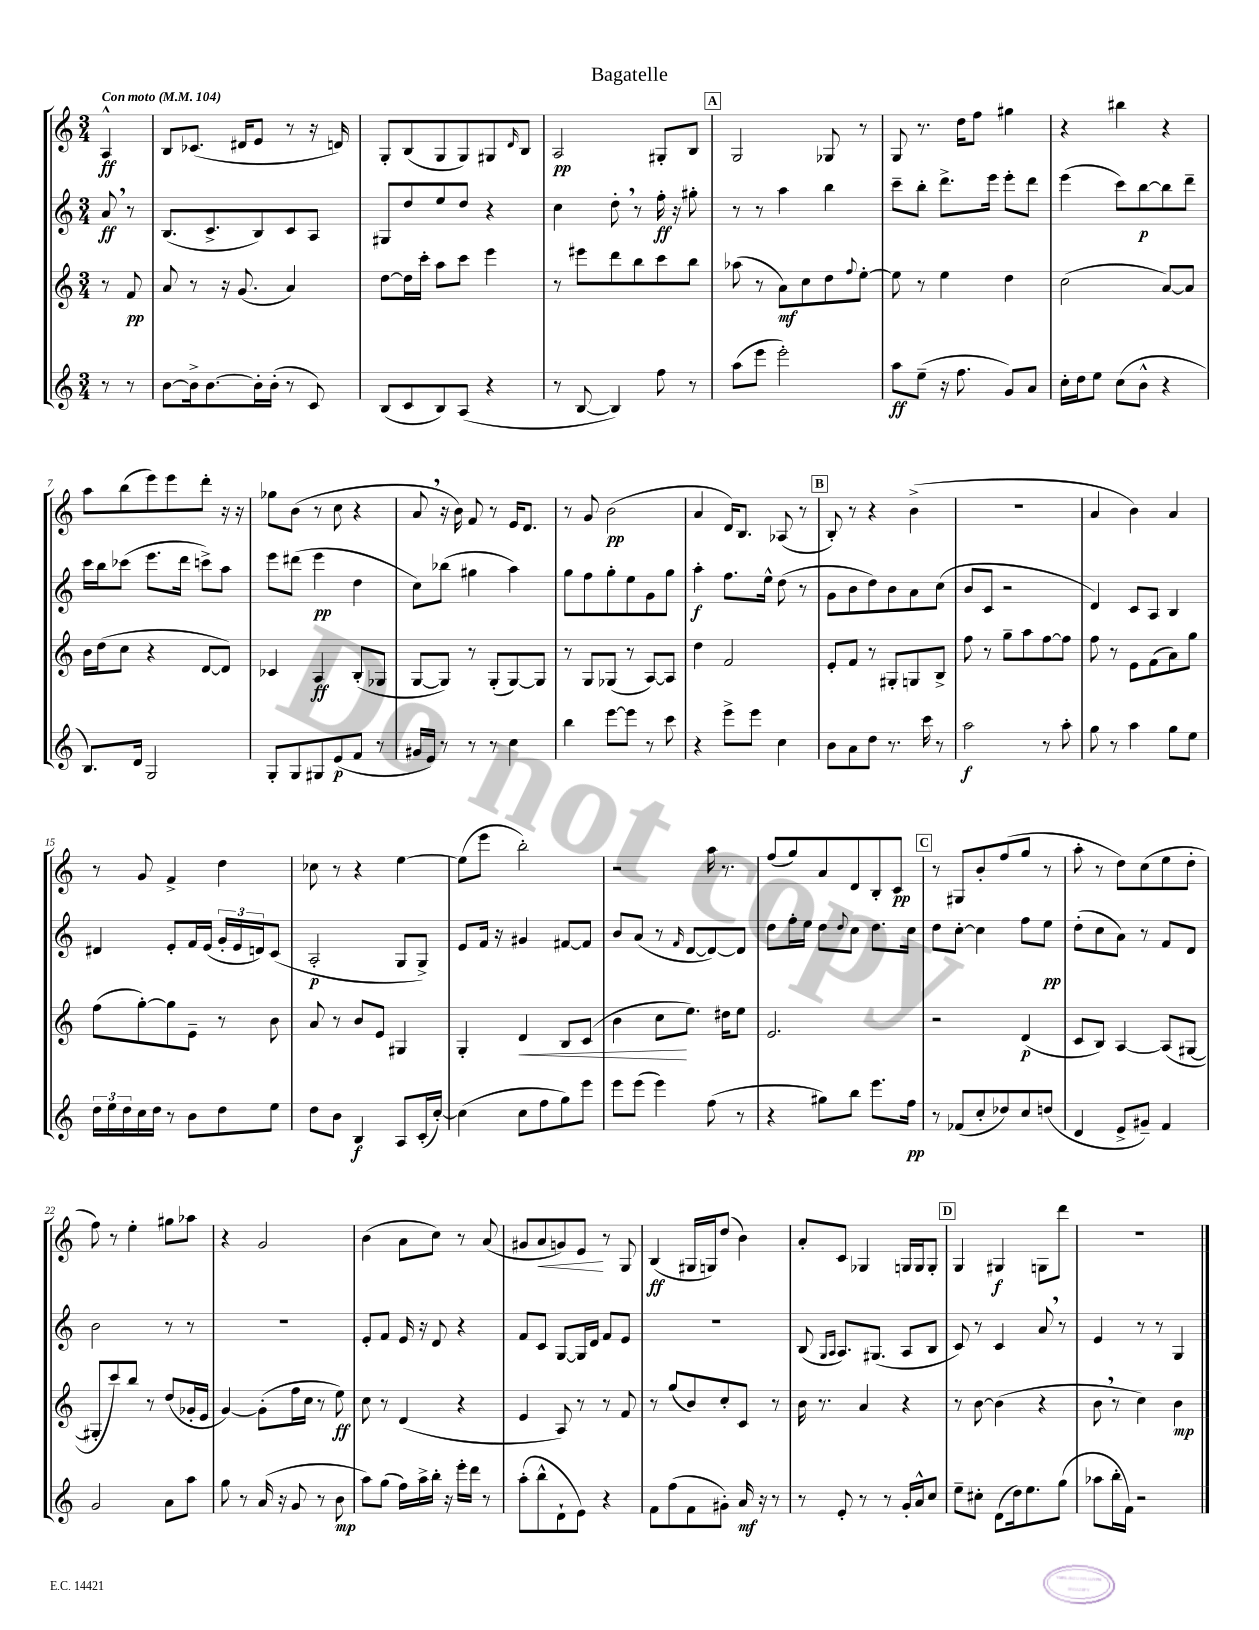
\header { title = "Bagatelle" }
<<
\new StaffGroup <<
\new Staff = "s0" {
    \clef treble \key c \major \numericTimeSignature \time 3/4 \partial 4 \tempo "Con moto" 4 = 104
    a4-^\ff |
    b8 ces'8.( dis'16 e'8 r8 r16 d'16) |
    g8-. b8( g8 g8) gis8 \grace { d'16 } b8 |
    a2\pp gis8-. b8 |
    \mark \markup { \box "A" } g2 ges8 r8 |
    g8 r8. d''16 f''8 gis''4 |
    r4 bis''4 r4 |
    a''8 b''8( e'''8) e'''8 d'''8-. r16 r16 |
    ges''8 b'8( r8 c''8 r4 |
    a'8 \breathe r16 b'16) f'8 r8 e'16 d'8. |
    r8 g'8 b'2\pp( |
    a'4 d'16) b8. aes8( r8 |
    \mark \markup { \box "B" } b8-.) r8 r4 b'4->( |
    R2. |
    a'4 b'4) a'4 |
    r8 g'8 f'4-> d''4 |
    ces''8 r8 r4 e''4~ |
    e''8( e'''8 b''2-.) |
    r2 a''16 r8. |
    f''8( g''8) a'8 d'8 b8-. c'8\pp |
    \mark \markup { \box "C" } r8 gis8 b'8-. f''8( g''8 r8 |
    a''8-. r8 d''8) c''8( e''8 d''8-. |
    f''8) r8 e''4-. gis''8 aes''8 |
    r4 g'2 |
    b'4( a'8 c''8) r8 a'8( |
    gis'8 a'8\< g'8) e'8\! r8 g8 |
    b4\ff( gis16 g16) d''8( b'4) |
    a'8-. c'8 ges4 g16 g16 g8-. |
    \mark \markup { \box "D" } g4 gis4\f g8 d'''8 |
    R2. \bar "|." |
}
\new Staff = "s1" {
    \clef treble \key c \major \numericTimeSignature \time 3/4 \partial 4
    a'8\ff \breathe r8 |
    b8.( c'8.-> b8) c'8 a8 |
    gis8 d''8 e''8 d''8 r4 |
    c''4 d''8-. \breathe r8 f''16-.\ff r16 gis''8-. |
    \mark \markup { \box "A" } r8 r8 a''4 b''4 |
    c'''8-- b''8-. d'''8.-> e'''16 e'''8-. d'''8 |
    e'''4( c'''8) b''8~\p b''8 d'''8-- |
    c'''16 b''16 ces'''8( e'''8. d'''16 c'''8->) a''8 |
    e'''8 dis'''8( e'''4\pp d''4 |
    c''8) bes''8( gis''4 a''4) |
    g''8 f''8 g''8-. e''8 g'8 g''8 |
    a''4-.\f f''8. e''16-^ d''8( r8 |
    \mark \markup { \box "B" } g'8 b'8 d''8) b'8 a'8 c''8( |
    b'8 c'8 r2 |
    d'4) c'8 a8 b4 |
    dis'4 e'8-. f'16 e'16( \tuplet 3/2 { g'16-. e'16 d'16) } c'8( |
    a2-.\p g8 g8->) |
    e'8 f'16 r16 gis'4 fis'8~ fis'8 |
    b'8 a'8( r8 \grace { f'16 } d'8~ d'8~) d'8 |
    d''8 f''16-. e''16 d''8 \appoggiatura { d''8 } c''8 d''8. c''16 |
    \mark \markup { \box "C" } d''8 c''8~-. c''4 f''8 e''8\pp |
    d''8-.( c''8 a'8) r8 f'8 d'8 |
    b'2 r8 r8 |
    R2. |
    e'8-. f'8 e'16 r16 d'8 r4 |
    f'8 c'8 g8~ g16 d'16 f'8 e'8 |
    R2. |
    b8( \grace { g16 a16 } a8.) gis8.( a8 b8 |
    \mark \markup { \box "D" } c'8) r8 c'4 a'8 \breathe r8 |
    e'4 r8 r8 g4 \bar "|." |
}
\new Staff = "s2" {
    \clef treble \key c \major \numericTimeSignature \time 3/4 \partial 4
    r8 f'8\pp |
    a'8 r8 r16 g'8.( a'4) |
    d''8~ d''16 c'''16-. a''8 c'''8 e'''4 |
    r8 eis'''8 d'''8 b''8 c'''8 b''8 |
    \mark \markup { \box "A" } aes''8( r8 a'8\mf) c''8 d''8 \appoggiatura { f''8 } e''8~-. |
    e''8 r8 e''4 d''4 |
    c''2( a'8~) a'8 |
    b'16 d''16( c''8 r4 d'8~ d'8) |
    ces'4 a4\ff b8-.( ges8 |
    g8~ g8) r8 g8-.( g8~) g8 |
    r8 g8 ges8( r8 a8~) a8 |
    d''4 f'2 |
    \mark \markup { \box "B" } e'8-. f'8 r8 gis8-. g8 b8-> |
    f''8 r8 g''8-- a''8 f''8~ f''8 |
    f''8 r8 e'8 f'8( a'8) g''8 |
    f''8( g''8~-.) g''8 e'8-- r8 b'8 |
    a'8 r8 b'8 e'8 gis4 |
    g4-. d'4\< b8 c'8( |
    b'4 c''8\! e''8.) dis''16 e''8 |
    e'2. |
    \mark \markup { \box "C" } r2 d'4\p( |
    c'8 b8) a4~ a8( gis8~ |
    gis8-. c'''8) b''8 r8 d''8( ges'16-. e'16 |
    g'4~) g'8-.( f''16 c''16 r8 e''8\ff) |
    c''8 r8 d'4( r4 |
    e'4 a8) r8 r8 f'8 |
    r8 g''8( b'8) c''8-. c'8 r8 |
    b'16 r8. a'4 r4 |
    \mark \markup { \box "D" } r8 b'8~ b'4( r4 |
    b'8 \breathe r8 c''4) b'4\mp \bar "|." |
}
\new Staff = "s3" {
    \clef treble \key c \major \numericTimeSignature \time 3/4 \partial 4
    r8 r8 |
    b'8~ b'16-> b'8.~ b'16-. b'16-.( r8 c'8) |
    b8( c'8 b8) a8( r4 |
    r8 b8~ b4) f''8 r8 |
    \mark \markup { \box "A" } a''8( e'''8 e'''2-.) |
    a''8\ff e''8--( r16 f''8. g'8) a'8 |
    c''16-. d''16 e''8 c''8( b'8-^ r4 |
    b8.) d'16 g2 |
    g8-. g8 gis8 e'8\p( f'8 r8 |
    gis'16 e'16) r8 r8 r8 c''4 |
    b''4 e'''8~ e'''8 r8 c'''8 |
    r4 e'''8-> e'''8 c''4 |
    \mark \markup { \box "B" } b'8 a'8 d''8 r8. c'''16 r8 |
    a''2\f r8 a''8-. |
    g''8 r8 a''4 g''8 e''8 |
    \tuplet 3/2 { d''16 e''16 d''16 } c''16 d''16 r8 b'8 d''8 e''8 |
    d''8 b'8 b4\f a8 c'16-.( c''16~-.) |
    c''4( c''8 f''8 g''8) e'''8 |
    e'''8 e'''8( e'''4) f''8( r8 |
    r4 gis''8) b''8 e'''8. f''16\pp |
    \mark \markup { \box "C" } r8 fes'8( c''8-. des''8) c''8 d''8( |
    d'4 e'8-> gis'8--) f'4 |
    g'2 a'8 a''8 |
    g''8 r8 a'16( r16 g'8 r8 b'8\mp |
    a''8) g''8( f''16) a''16-> b''16-. r16 e'''16-. d'''16 r8 |
    a''8-.( b''8-^ d'8-! e'8) r4 |
    f'8 f''8( f'8 gis'8-.) a'16\mf r16 r8 |
    r8 e'8-. r8 r8 g'16-. a'16-^ c''8 |
    \mark \markup { \box "D" } e''8-- cis''8-. d'8( d''16) e''8. g''8( |
    aes''8 b''16-. f'16) r2 \bar "|." |
}
>>
>>
